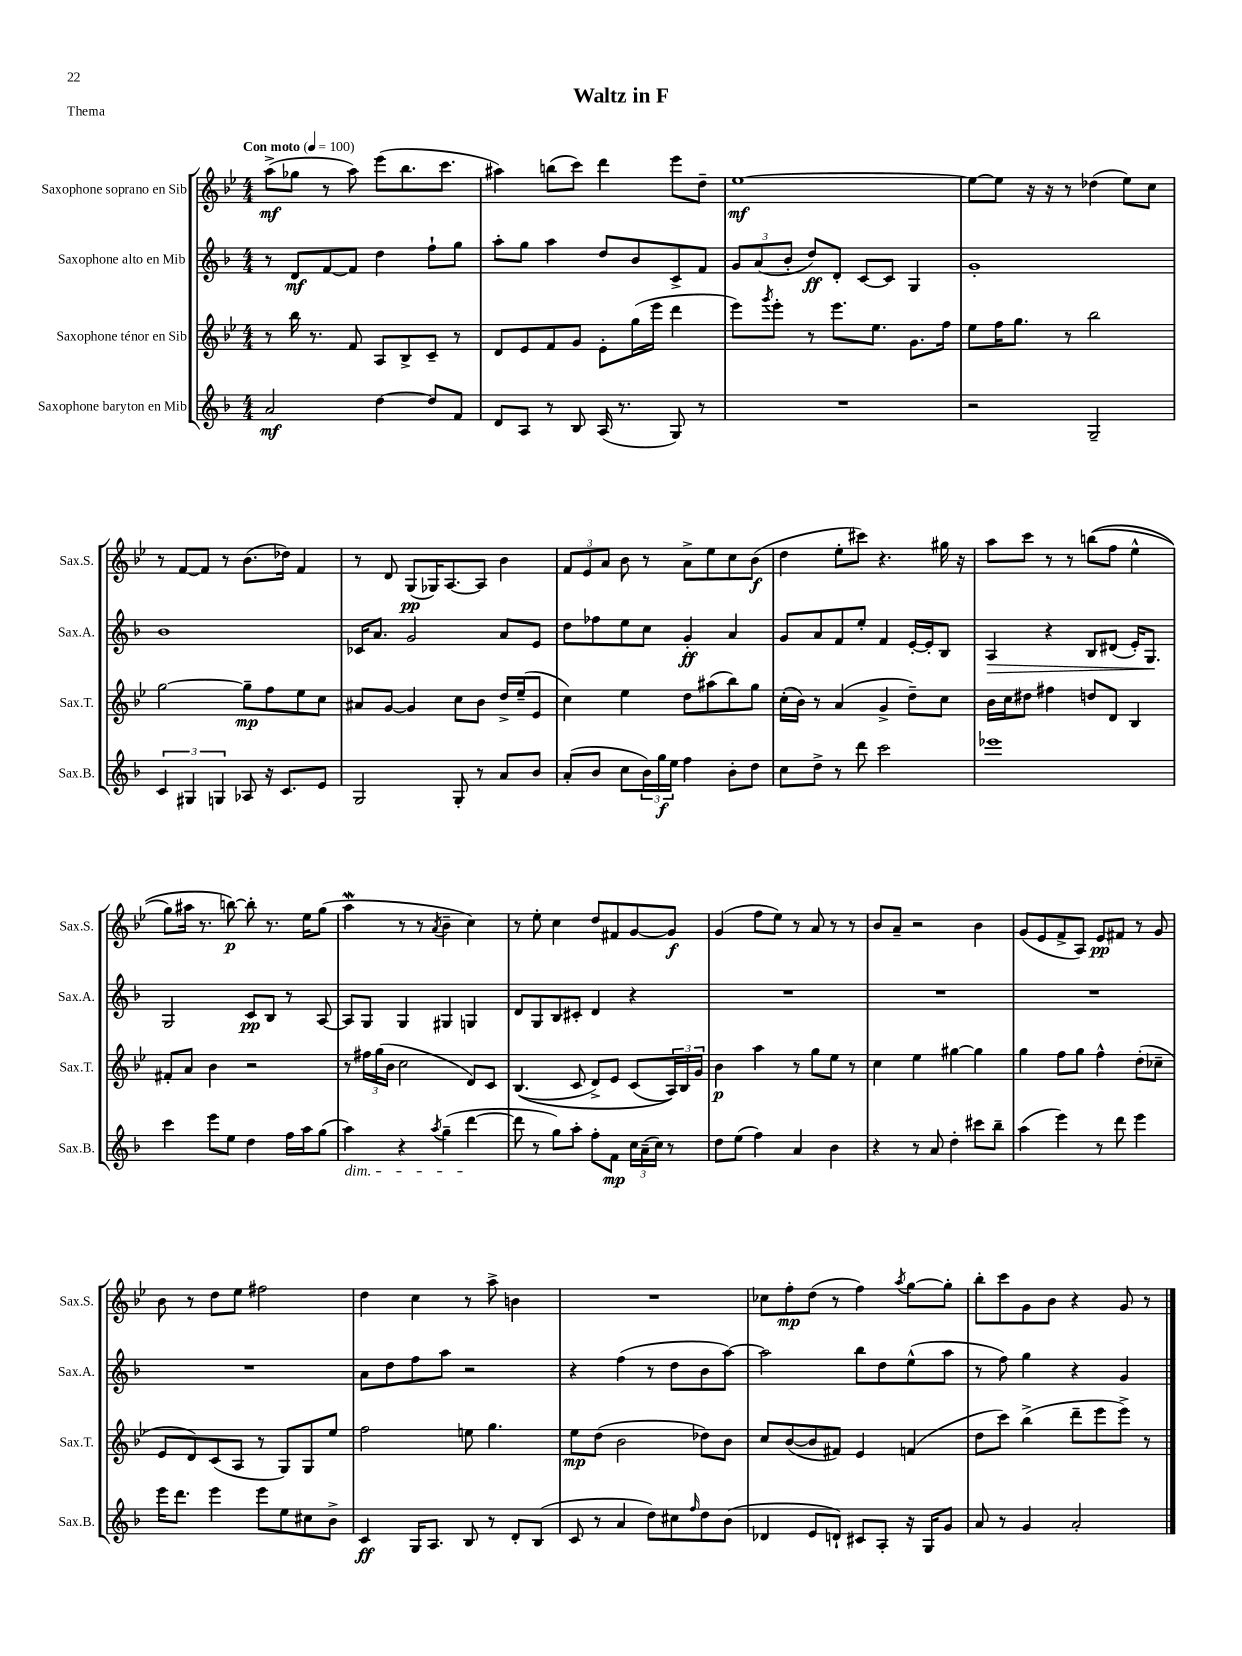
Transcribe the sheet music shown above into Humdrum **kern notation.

**kern	**kern	**kern	**kern
*staff4	*staff3	*staff2	*staff1
*clefG2	*clefG2	*clefG2	*clefG2
*k[b-]	*k[b-e-]	*k[b-]	*k[b-e-]
*M4/4	*M4/4	*M4/4	*M4/4
*MM100	*MM100	*MM100	*MM100
2a	8r	8r	(8aa^
.	16bb-	8d	8gg-
.	8.r	.	.
.	.	[8f	8r
.	8f	8f]	8aa)
[4dd	8A	4dd	(8eee-
.	8B-^	.	8.bb-
8dd]	8c~	8ff`	.
.	.	.	8.ccc
8f	8r	8gg	.
=	=	=	=
8d	8d	8aa'	4aa#)
8A	8e-	8gg	.
8r	8f	4aa	(8bb
8B-	8g	.	8ccc)
(16A	8e-'	8dd	4ddd
8.r	.	.	.
.	(16gg	8b-	.
.	16eee-	.	.
8G)	4ddd	8c^	8eee-
8r	.	8f	8dd~
=	=	=	=
1r	8eee-)	12g	[1ee-
.	.	(12a	.
.	8qggg	.	.
.	8eee-'	.	.
.	.	12b-'	.
.	8r	8dd)	.
.	8.eee-	8d'	.
.	.	[8c	.
.	8.ee-	.	.
.	.	8c]	.
.	8.g	4G	.
.	16ff	.	.
=	=	=	=
2r	8ee-	1g'	8ee-_
.	16ff	.	8ee-]
.	8.gg	.	.
.	.	.	16r
.	.	.	16r
.	8r	.	8r
2G~	2bb-	.	(4dd-
.	.	.	8ee-)
.	.	.	8cc
=	=	=	=
6c	[2gg	1b-	8r
.	.	.	[8f
6G#	.	.	.
.	.	.	8f]
6G	.	.	.
.	.	.	8r
8A-	8gg~]	.	(8.b-
16r	8ff	.	.
8.c	.	.	16dd-)
.	8ee-	.	4f
8e	8cc	.	.
=	=	=	=
2G	8a#	16c-	8r
.	.	8.a	.
.	[8g	.	8d
.	4g]	2g	(8G
.	.	.	16G-)
.	.	.	[8.A
8G'	8cc	.	.
8r	8b-	.	8A]
8a	16dd^	8a	4b-
.	(16ee-~	.	.
8b-	8e-	8e	.
=	=	=	=
(8a'	4cc)	8dd	12f
.	.	.	12e-
8b-	.	8ff-	.
.	.	.	12a
8cc	4ee-	8ee	8b-
24b-)	.	8cc	8r
24gg	.	.	.
24ee	.	.	.
4ff	8dd	4g'	8a^
.	(8aa#	.	8ee-
8b-'	8bb-)	4a	8cc
8dd	8gg	.	(8b-
=	=	=	=
8cc	(16cc'	8g	4dd
.	16b-)	.	.
8dd^	8r	8a	.
8r	(4a	8f	8ee-'
8ddd	.	8ee'	8ccc#)
2ccc	4g^	4f	4.r
.	8dd~)	[16e'	.
.	.	16e']	.
.	8cc	8B-	16gg#
.	.	.	16r
=	=	=	=
1eee-	16b-	4A	8aa
.	16cc	.	.
.	8dd#	.	8ccc
.	4ff#	4r	8r
.	.	.	8r
.	8dd	8B-	&((8bb
.	8d	(8d#	8ff
.	4B-	16e')	4ee-^^
.	.	8.G	.
=	=	=	=
4ccc	8f#'	2G	8gg)
.	8a	.	16aa#
.	.	.	8.r
8eee	4b-	.	.
8ee	.	.	[8bb&)
4dd	2r	8c	8bb']
.	.	8B-	8.r
16ff	.	8r	.
16aa	.	.	16ee-
(8gg	.	[8A	(8gg
=	=	=	=
4aa)	8r	8A]	4aa
.	24ff#	8G	.
.	(24gg	.	.
.	24b-	.	.
4r	2cc	4G	8r
.	.	.	8r
8qaa	.	.	8qa
(4gg~	.	4G#	4b-~
[4ddd	8d)	4G	4cc)
.	8c	.	.
=	=	=	=
8ddd]	&((4.B-	8d	8r
8r	.	8G	8ee-'
8gg)	.	8B-	4cc
8aa'	8c	8c#'	.
8ff'	8d^)	4d	8dd
8f	8e-	.	8f#
24cc	(8c	4r	[8g
(24a~	.	.	.
24cc)	.	.	.
8r	24A)&)	.	8g]
.	24B-	.	.
.	24g	.	.
=	=	=	=
8dd	4b-	1r	(4g
(8ee	.	.	.
4ff)	4aa	.	8ff
.	.	.	8ee-)
4a	8r	.	8r
.	8gg	.	8a
4b-	8ee-	.	8r
.	8r	.	8r
=	=	=	=
4r	4cc	1r	8b-
.	.	.	8a~
8r	4ee-	.	2r
8a	.	.	.
4dd'	[4gg#	.	.
8ccc#	4gg#]	.	4b-
8bb-~	.	.	.
=	=	=	=
(4aa	4gg	1r	(8g
.	.	.	8e-
4eee)	8ff	.	8f^
.	8gg	.	8A)
8r	4ff^^	.	8e-
8ddd	.	.	8f#
4eee	(8dd'	.	8r
.	8cc-~	.	8g
=	=	=	=
16eee	8e-	1r	8b-
8.ddd	.	.	.
.	8d)	.	8r
4eee	(8c	.	8dd
.	8A	.	8ee-
8eee	8r	.	2ff#
8ee	8G)	.	.
8cc#	8G	.	.
8b-^	8ee-	.	.
=	=	=	=
4c	2ff	8a	4dd
.	.	8dd	.
16G	.	8ff	4cc
8.A	.	.	.
.	.	8aa	.
8B-	8ee	2r	8r
8r	4.gg	.	8aa^
8d'	.	.	4b
(8B-	.	.	.
=	=	=	=
8c	8ee-	4r	1r
8r	(8dd	.	.
4a	2b-	(4ff	.
8dd)	.	8r	.
8cc#	.	8dd	.
16qqff	.	.	.
8dd	8dd-)	8b-	.
(8b-	8b-	[8aa)	.
=	=	=	=
4d-	8cc	2aa]	8cc-
.	([8b-	.	8ff'
8e	8b-]	.	(8dd
8d`)	8f#)	.	8r
8c#	4e-	8bb-	4ff)
8A'	.	8dd	.
.	.	.	8qaa
16r	(4f	(8ee^^	[8gg
16G	.	.	.
8g	.	8aa	8gg']
=	=	=	=
8a	8dd	8r	8bb-'
8r	8ccc)	8ff)	8ccc
4g	(4bb-^	4gg	8g
.	.	.	8b-
2a'	8ddd~	4r	4r
.	8eee-	.	.
.	8eee-^)	4g	8g
.	8r	.	8r
==	==	==	==
*-	*-	*-	*-
